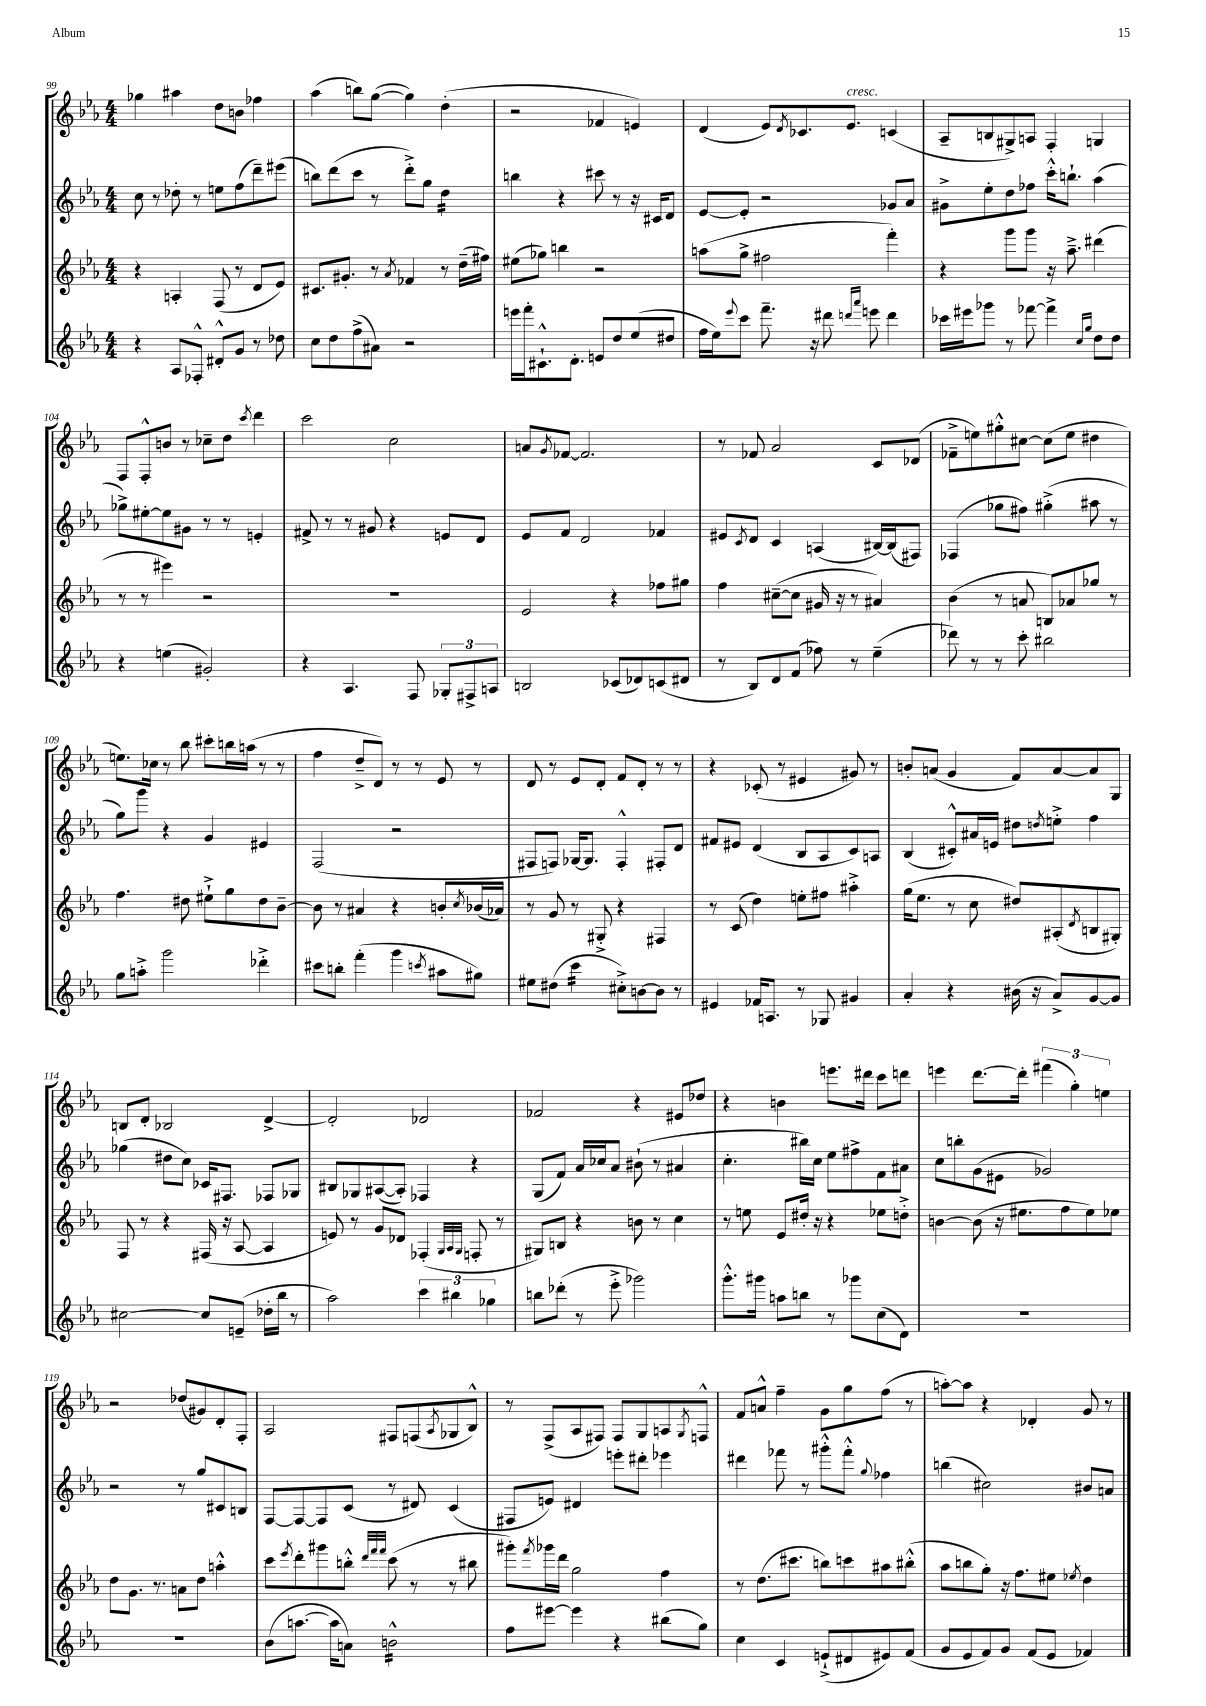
<<
\new StaffGroup <<
\new Staff = "s0" {
    \clef treble \key ees \major \numericTimeSignature \time 4/4
    ges''4 ais''4 d''8 b'8 fes''4 |
    aes''4( b''8) g''8~( g''4) d''4-.( |
    r2 fes'4 e'4) |
    d'4( ees'8) \acciaccatura { d'8 } ces'8. ees'8.^\markup { \italic "cresc." } c'4( |
    aes8-- b8 gis8->) a8 f4-. g4 |
    f8 f8-.-^ b'8 r8 ces''8-- d''8 \acciaccatura { c'''8 } d'''4 |
    c'''2 c''2 |
    a'8 \acciaccatura { g'8 } fes'8~ fes'2. |
    r8 fes'8 aes'2 c'8 des'8( |
    fes'8---> e''8) gis''8-.-^ cis''8~ cis''8( e''8 dis''4 |
    e''8.) ces''16 r8 bes''8 cis'''8-. b''16 a''16( r8 r8 |
    f''4 d''8---> d'8) r8 r8 ees'8 r8 |
    d'8 r8 ees'8 d'8-. f'8 d'8-. r8 r8 |
    r4 ces'8-.( r8 eis'4 gis'8) r8 |
    b'8-. a'8( g'4 f'8) a'8~ a'8 g8 |
    b8 d'8-. bes2 d'4~-> |
    d'2-. des'2 |
    fes'2 r4 eis'8 des''8 |
    r4 b'4 e'''8. dis'''16 c'''8 d'''8 |
    e'''4 d'''8.~ d'''16-. \tuplet 3/2 { fis'''4( g''4-.) e''4 } |
    r2 des''8( gis'8) d'8-. f8-. |
    aes2 fis8 f8( \acciaccatura { aes8 } ges8 bes8-^) |
    r8 f8->( aes8 fis8) fis8 g8 a8 \acciaccatura { g8 } f8-^ |
    f'8 a'8-^ f''4-- g'8 g''8 f''8( r8 |
    a''8~-.) a''8 r4 des'4-. g'8 r8 \bar "|." |
}
\new Staff = "s1" {
    \clef treble \key ees \major \numericTimeSignature \time 4/4
    c''8 r8 des''8-. r8 e''8 f''8( d'''8--) eis'''8( |
    b''8) d'''8( c'''8 r8 d'''8-.->) g''8 d''4:16 |
    b''4 r4 cis'''8 r8 r16 cis'16 d'8 |
    ees'8~ ees'8-. r2 ges'8 aes'8 |
    gis'8-> ees''8-. d''8 fes''8 c'''16-.-^ b''8.-! aes''4( |
    ges''8->) eis''8~-. eis''8 gis'8 r8 r8 e'4-. |
    fis'8-> r8 r8 gis'8 r4 e'8 d'8 |
    ees'8 f'8 d'2 fes'4 |
    eis'8 \acciaccatura { c'8 } d'8 c'4 a4( bis16~) bis16( fis8) |
    fes4( ges''8 fis''8) gis''4-.->( ais''8 r8 |
    g''8) g'''8 r4 g'4 eis'4 |
    f2( r2 |
    fis8 f8) ges16~ ges8. f4-.-^ fis8-. d'8 |
    fis'8 eis'8 d'4( bes8 aes8 c'8) a8 |
    bes4( cis'8-.-^) ais'16 e'16 dis''8 \acciaccatura { d''8 } e''8-.-> f''4 |
    ges''4( dis''8 c''8) ces'16 fis8. fes8 ges8 |
    bis8 ges8 ais8~( ais8-.) fes4 r4 |
    g8( f'8) aes'16 ces''16 aes'8 bis'8-!( r8 ais'4 |
    c''4.-. bis''16) c''16 ees''8 fis''8-> f'8 ais'8 |
    c''8 b''8-. g'8( eis'8 ges'2) |
    r2 r8 g''8 cis'8 b8 |
    f8~ f8~ f8 c'8( r8 dis'8) c'4( |
    fis8 e'8) dis'4 e'''8-. dis'''8-. ees'''4 |
    dis'''4 fes'''8 r8 gis'''8-.-^ fes'''8-.-^ \appoggiatura { g''8 } fes''4 |
    b''4( cis''2) bis'8 a'8 \bar "|." |
}
\new Staff = "s2" {
    \clef treble \key ees \major \numericTimeSignature \time 4/4
    r4 a4-. f8( r8 d'8 ees'8) |
    cis'8. gis'8.-. r8 \acciaccatura { aes'8 } fes'4 r8 d''16--( fis''16) |
    eis''8( ges''8) b''4 r2 |
    a''8( g''8-> fis''2 f'''4-.) |
    r4 g'''8 g'''8 r16 aes''8.---> dis'''4( |
    r8 r8 eis'''4) r2 |
    R1 |
    ees'2 r4 fes''8 gis''8 |
    f''4 cis''8~--( cis''8 gis'16 r16 r8 ais'4) |
    bes'4( r8 a'8 b8) aes'8 ges''8 r8 |
    f''4. dis''8 eis''8-!-> g''8 dis''8 bes'8~-- |
    bes'8 r8 ais'4 r4 b'8-. \acciaccatura { c''8 } bes'16( aes'16) |
    r8 g'8 r8 gis8-.-> r4 fis4 |
    r8 c'8( d''4) e''8-. fis''8 ais''4-.-> |
    g''16( ees''8. r8 c''8 dis''8) ais8-.( \acciaccatura { d'8 } b8 gis8-.) |
    f8 r8 r4 fis16( r16 aes8~ aes4 |
    e'8) r8 g'8 des'8 fes4-.( \grace { g32 aes32 g32 } f8-. r8 |
    gis8) b8 r4 b'8 r8 c''4 |
    r8 e''8 ees'8 dis''16-. r16 r4 ees''8 d''8-.-> |
    b'4~ b'8( r16 eis''8. f''8 eis''8) ees''8 |
    d''8 g'8. r8. a'8 d''8 a''4-.-^ |
    c'''8 \acciaccatura { ees'''8 } d'''8-. gis'''8 b''8-.-^ \grace { d'''32 f'''32 f'''32 } c'''8( r8 r8 bis''8 |
    gis'''8-.) \acciaccatura { f'''8 } ges'''16 d'''16 g''2 f''4 |
    r8 d''8.( cis'''8. b''8) c'''8 ais''8 bis''8-.-^( |
    aes''8 b''8 g''8-.) r16 f''8. eis''8 \acciaccatura { ees''8 } d''4 \bar "|." |
}
\new Staff = "s3" {
    \clef treble \key ees \major \numericTimeSignature \time 4/4
    r4 aes8 fes8-.-^ dis'8-.-^ g'8 r8 des''8 |
    c''8 d''8 f''8->( ais'8) r2 |
    e'''16 f'''16-. cis'8.-!-^ d'8.-. e'8 d''8 ees''8( dis''8 |
    f''16 ees''16) \appoggiatura { ees'''8 } c'''8 f'''8.-- r16 dis'''8 \grace { d'''16 aes'''16 } e'''8 d'''4 |
    ces'''16 eis'''16 ges'''8 r8 fes'''8~ fes'''4-> \grace { c''16 g''16 } d''8 d''8 |
    r4 e''4( gis'2-.) |
    r4 aes4. f8 \tuplet 3/2 { ges8-. fis8-> a8 } |
    b2 ces'8( des'8) c'8( dis'8 |
    r8 bes8) d'8 f'8( fes''8) r8 ees''4--( |
    des'''8) r8 r8 c'''8-. bis''2 |
    g''8 a''8-.-> g'''2 des'''4-.-> |
    cis'''8 b''8-. f'''4-.( g'''4 \acciaccatura { c'''8 } ais''8 gis''8) |
    eis''8 dis''8( c'''4:16 cis''8-.->) b'8~ b'8 r8 |
    eis'4 fes'16 a8. r8 ges8 gis'4 |
    aes'4-. r4 bis'16( r16 aes'8->) g'8~ g'8 |
    cis''2~ cis''8 e'8--( des''16-. bes''16 r8 |
    aes''2) \tuplet 3/2 { c'''4 bis''4 ges''4 } |
    b''8 des'''8-.( r8 ees'''8-.-> ges'''2) |
    g'''8.-.-^ gis'''16 a''8 b''8 r8 ges'''8 c''8( d'8) |
    R1 |
    R1 |
    bes'8( a''8.~ a''16 a'8) b'2:16-^ |
    f''8 eis'''8~ eis'''4 r4 bis''8( g''8) |
    c''4 c'4 e'8-!->( dis'8 eis'8) f'8( |
    g'8 ees'8 f'8) g'8 f'8( ees'8 fes'4) \bar "|." |
}
>>
>>
\layout { \context { \Score currentBarNumber = #99 } }
